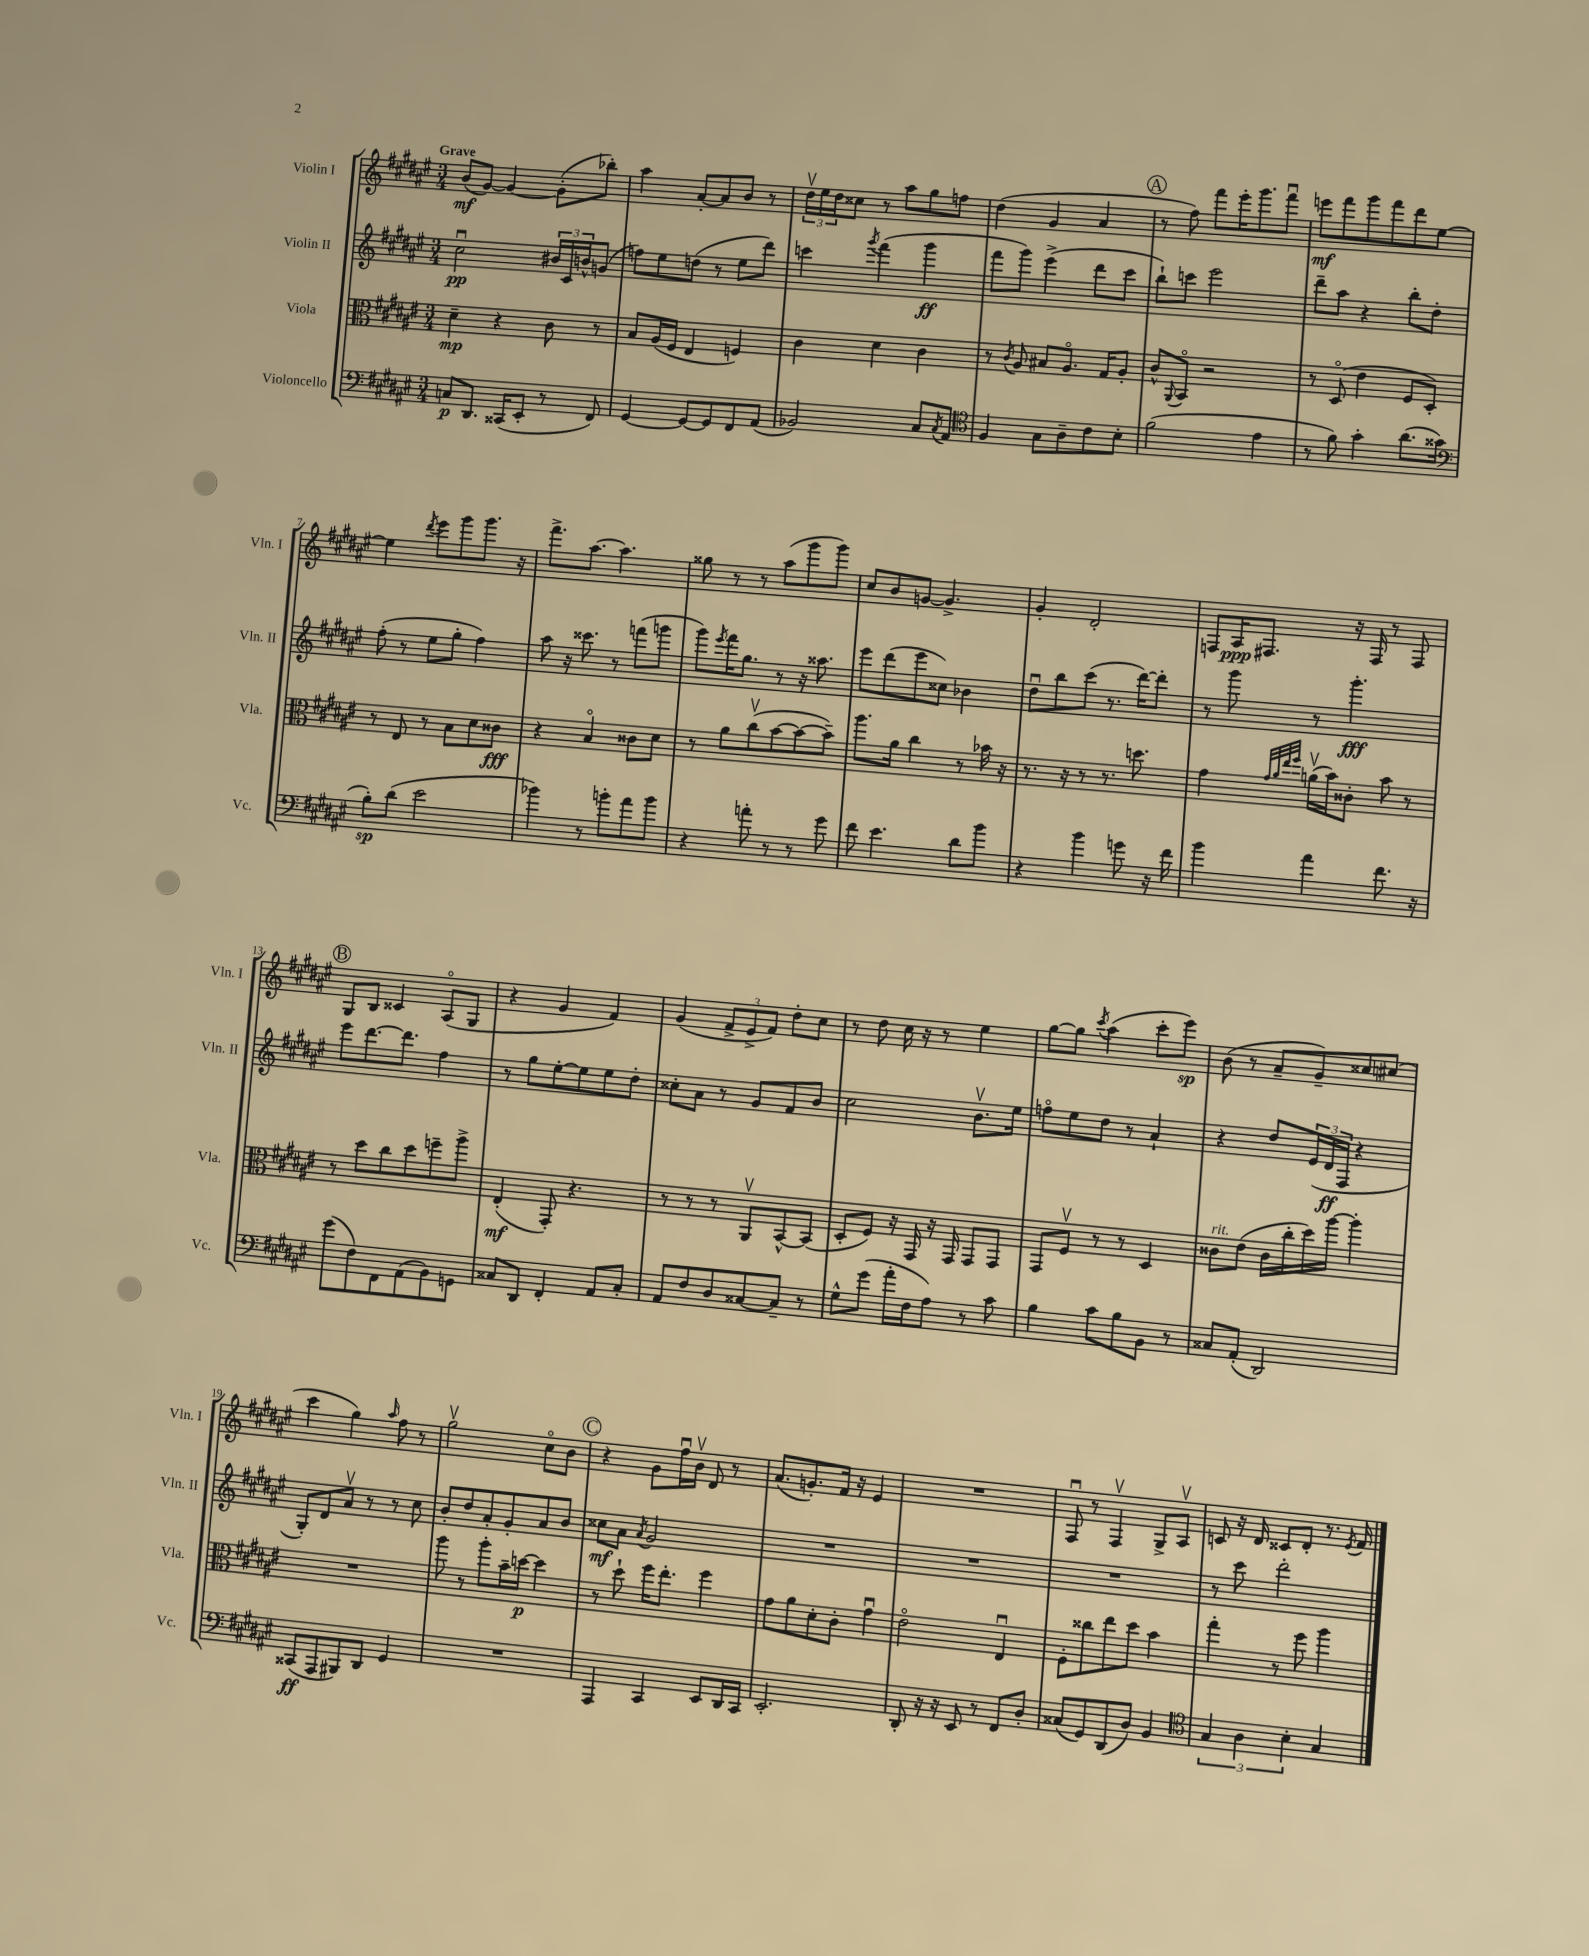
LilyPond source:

<<
\new StaffGroup <<
\new Staff = "s0" \with { instrumentName = "Violin I" shortInstrumentName = "Vln. I" } {
    \clef treble \key fis \major \numericTimeSignature \time 3/4 \tempo "Grave"
    b'8\mf( gis'8~) gis'4~ gis'8-.( bes''8-.) |
    ais''4 ais'8~-. ais'8 b'8 r8 |
    \tuplet 3/2 { dis''16\upbow eis''16 dis''16 } cisis''8 r8 ais''8 gis''8 f''8 |
    dis''4( gis'4 ais'4 |
    \mark \markup { \circle "A" } r8 fis''8) fis'''8 eis'''16-. gis'''8. fis'''8\downbow |
    e'''8\mf fis'''8 gis'''8 fis'''8 dis'''8 eis''8~ |
    eis''4 \acciaccatura { dis'''8 } eis'''8 gis'''8 gis'''8. r16 |
    fis'''8.-> ais''8.~ ais''4. |
    gisis''8 r8 r8 ais''8( gis'''8 gis'''8) |
    cis''8 b'8 g'8~ g'4.-> |
    gis'4-. dis'2-. |
    f8 ais16\ppp fis8. r16 fis16 r8 fis8 |
    \mark \markup { \circle "B" } gis8 b8 cisis'4 ais8\flageolet( gis8 |
    r4 gis'4 fis'4) |
    gis'4( \tuplet 3/2 { fis'8-> eis'8-> fis'8) } dis''8-. cis''8 |
    r8 dis''8 cis''16 r16 r8 eis''4 |
    gis''8~ gis''8 \acciaccatura { cis'''8 } ais''4( cis'''8-. eis'''8\sp) |
    b'8( r8 ais'8-- gis'8--) cisis''8 cis''8( |
    cis'''4 gis''4) \grace { ais''16 } fis''8 r8 |
    gis''2\upbow cis''8\flageolet b'8 |
    \mark \markup { \circle "C" } r4 gis'8 fis''16\downbow b'16\upbow dis'8 r8 |
    ais'8.( g'8.-.) fis'16 r16 eis'4 |
    R2. |
    fis8\downbow r8 fis4\upbow gis8-> ais8\upbow |
    c'8 r16 dis'16 cisis'8 dis'8-. r8. \acciaccatura { eis'8 } fis'16 \bar "|." |
}
\new Staff = "s1" \with { instrumentName = "Violin II" shortInstrumentName = "Vln. II" } {
    \clef treble \key fis \major \numericTimeSignature \time 3/4
    cis''2\downbow\pp \tuplet 3/2 { bis'16 cis'16 b'16-^ } g'8( |
    f''8) eis''8 d''8( r8 eis''8 dis'''8) |
    c'''4 \acciaccatura { gis'''8 } fis'''4( gis'''4\ff |
    fis'''8 gis'''8) eis'''4->( dis'''8 cis'''8 |
    \mark \markup { \circle "A" } b''8-!) c'''8 eis'''2 |
    dis'''8-- ais''8 r4 b''8-. dis''8-. |
    fis''8-.( r8 eis''8 gis''8-. fis''4) |
    ais''8 r16 cisis'''8. r8 f'''8( g'''8 |
    gis'''8) \acciaccatura { eis'''8 } fis'''16 gis''8. r8 r16 aisis''8. |
    eis'''8 dis'''8( eis'''8 cisis''8) bes'4 |
    dis''8\downbow b''8 cis'''8( r8. dis'''16~) dis'''8-. |
    r8 gis'''8 r8 gis'''4.-.\fff |
    \mark \markup { \circle "B" } eis'''8 dis'''8.~ dis'''8. fis''4 |
    r8 gis''8 eis''8~-. eis''8 eis''8 dis''8-. |
    cisis''8-. ais'8 r8 gis'8 fis'8 b'8 |
    cis''2 b'8.\upbow eis''16 |
    f''8\flageolet eis''8 dis''8 r8 ais'4-! |
    r4 dis''8 \tuplet 3/2 { eis'16( dis'16\ff fis16 } r4 |
    gis8-.) dis'8 ais'8\upbow r8 r8 cis''8 |
    b'8-. dis''8 ais'8-. gis'8-. ais'8 b'8 |
    \mark \markup { \circle "C" } cisis''8\mf ais'8 \acciaccatura { ais'8 } gis'2 |
    R2. |
    R2. |
    R2. |
    r8 cis'''8 dis'''2-. \bar "|." |
}
\new Staff = "s2" \with { instrumentName = "Viola" shortInstrumentName = "Vla." } {
    \clef alto \key fis \major \numericTimeSignature \time 3/4
    dis'4--\mp r4 cis'8 r8 |
    b8 ais16( fis16 eis4 f4) |
    cis'4 dis'4 cis'4 |
    r8 \acciaccatura { cis'8 } ais8 bis8 ais8.\flageolet gis16 ais8-. |
    \mark \markup { \circle "A" } cis'8-^ \appoggiatura { ais,8 } b,8\flageolet r2 |
    r8 dis8\flageolet( eis'4 fis8 dis8-.) |
    r8 eis8 r8 b8 dis'8 cisis'8\fff |
    r4 b4\flageolet cisis'8 dis'8 |
    r8 ais'8 cis''8\upbow( b'8~ b'8~ b'8--) |
    ais''8. ais'16 cis''4 r8 bes'16 r16 |
    r8. r16 r8 r8. d''8. |
    gis'4 \grace { gis'32 ais'32 eis''32 fis''32 } a'16\upbow( b'16) cisis'8-. b'8 r8 |
    \mark \markup { \circle "B" } r8 dis''8 cis''8 dis''8 f''8-- ais''8-> |
    eis4-.\mf( gis,8-.) r4. |
    r8 r8 r8 ais,8\upbow b,8~-^ b,8( |
    dis8-. fis8) r16 gis,16 r16 gis,16 gis,8 gis,8 |
    gis,8 fis8\upbow r8 r8 dis4 |
    cisis'8^\markup { \italic "rit." } eis'8( cisis'16 cis''16-. dis''16) ais''16~ ais''4-. |
    R2. |
    ais''8 r8 ais''8-. b'16-- d''16~\p d''4 |
    \mark \markup { \circle "C" } r8 dis''8-! fis''16 eis''8.-. fis''4 |
    gis'8 ais'8 dis'8-. cis'8-. gis'4\downbow |
    eis'2\flageolet eis4\downbow |
    fis8-. cisis''8 eis''8 dis''8 b'4 |
    gis''4-. r8 fis''8 ais''4 \bar "|." |
}
\new Staff = "s3" \with { instrumentName = "Violoncello" shortInstrumentName = "Vc." } {
    \clef bass \key fis \major \numericTimeSignature \time 3/4
    c8\p dis,8. cisis,16( eis,8-. r8 fis,8) |
    gis,4~ gis,8~ gis,8 fis,8 ais,8( |
    bes,2) cis8 \acciaccatura { cis8 } ais,8 |
    \clef tenor fis4 gis8 ais8-- cis'8 b8-. |
    \mark \markup { \circle "A" } fis'2( eis'4 |
    r8 fis'8) gis'4-. ais'8.( gisis'16 |
    \clef bass b8-.\sp) dis'8( eis'2 |
    bes'4) r8 b'8-. ais'8 b'8 |
    r4 a'8-. r8 r8 gis'8 |
    fis'8 eis'4. dis'8 b'8 |
    r4 b'4 g'8 r16 fis'16 |
    b'4 ais'4 fis'8. r16 |
    \mark \markup { \circle "B" } gis'8( fis8) fis,8 ais,8( b,8) g,8 |
    cisis8 dis,8 fis,4-. ais,8 cisis8-. |
    ais,8 fis8 dis8 cisis8~ cisis8-- r8 |
    gis8-^ gis'8( ais'16-. fis16 ais8) r8 cis'8 |
    b4 cis'8 b8 b,8 r8 |
    cisis8 ais,8-.( dis,2) |
    cisis,8\ff( ais,,8 bis,,8) dis,8 gis,4 |
    R2. |
    \mark \markup { \circle "C" } ais,,4 cis,4 eis,8 dis,16 cis,16 |
    eis,2.-. |
    dis,8-. r16 r16 eis,8 r8 fis,8 dis8-. |
    cisis8( gis,8) dis,8( dis8) b,4 |
    \clef tenor \tuplet 3/2 { gis4 ais4 b4-. } gis4 \bar "|." |
}
>>
>>
